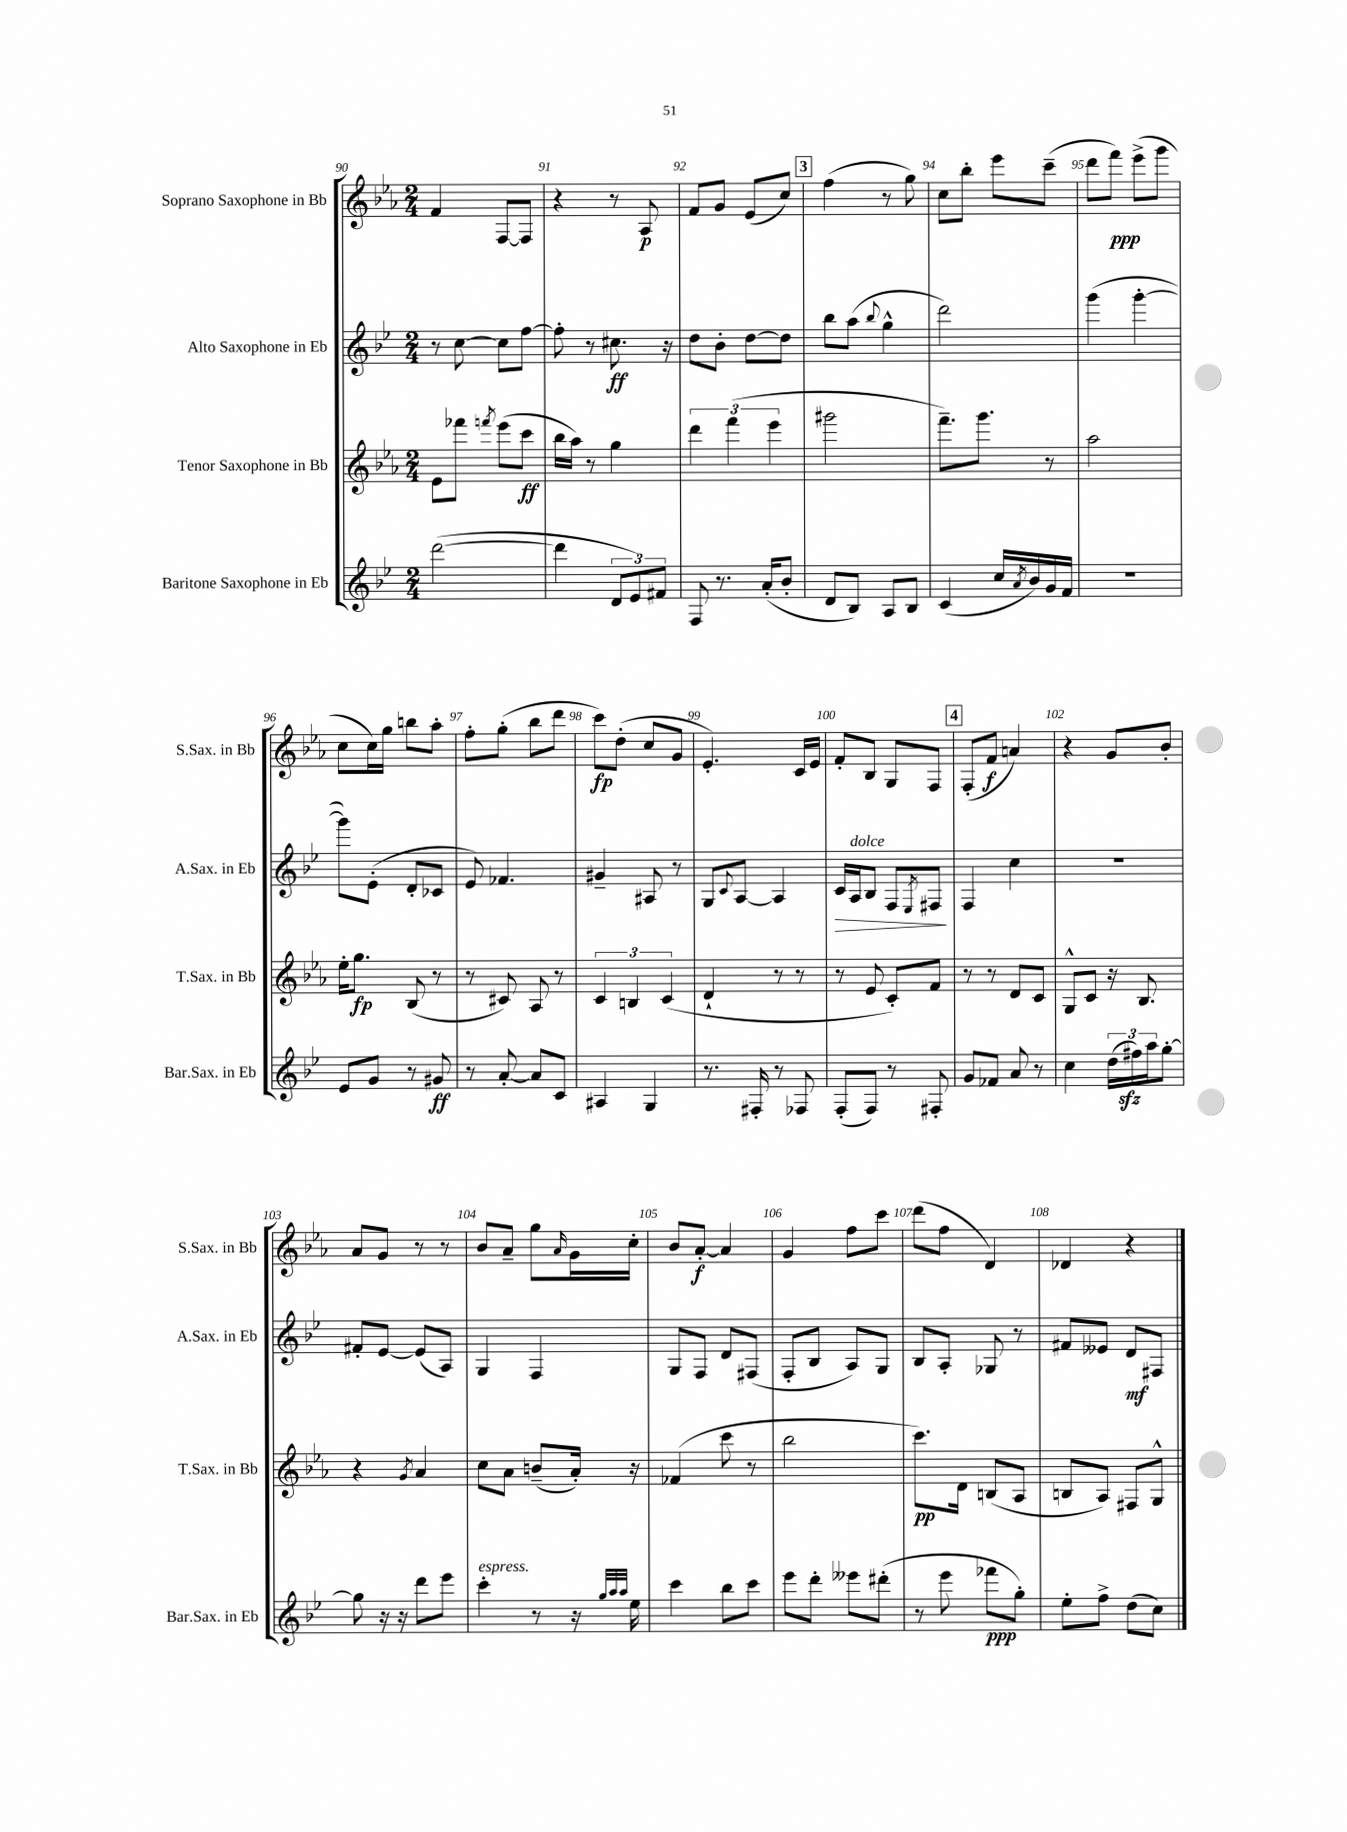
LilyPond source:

<<
\new StaffGroup <<
\new Staff = "s0" \with { instrumentName = "Soprano Saxophone in Bb" shortInstrumentName = "S.Sax. in Bb" } {
    \clef treble \key ees \major \numericTimeSignature \time 2/4
    f'4 f8~ f8 |
    r4 r8 aes8\p |
    f'8 g'8 ees'8( c''8) |
    \mark \markup { \box "3" } f''4( r8 g''8) |
    c''8 bes''8-. ees'''8 c'''8--( |
    d'''8 f'''8\ppp) ees'''8->( g'''8 |
    c''8 c''16) g''16 b''8 aes''8-. |
    f''8-. g''8-.( bes''8 d'''8 |
    c'''8\fp) d''8-.( c''8 g'8 |
    ees'4.-.) c'16 ees'16 |
    f'8-. bes8 g8 f8 |
    \mark \markup { \box "4" } f8-.( f'8\f a'4) |
    r4 g'8 bes'8-. |
    aes'8 g'8 r8 r8 |
    bes'8 aes'8-- g''8 \grace { aes'16 } g'16 c''16-. |
    bes'8 aes'8~-.\f aes'4 |
    g'4 f''8 c'''8 |
    d'''8( f''8 d'4) |
    des'4 r4 \bar "|." |
}
\new Staff = "s1" \with { instrumentName = "Alto Saxophone in Eb" shortInstrumentName = "A.Sax. in Eb" } {
    \clef treble \key bes \major \numericTimeSignature \time 2/4
    r8 c''8~ c''8 f''8~ |
    f''8-. r8 cis''8.\ff r16 |
    d''8 bes'8-. d''8~ d''8 |
    \mark \markup { \box "3" } bes''8 a''8( \appoggiatura { bes''8 } g''4-^ |
    d'''2) |
    g'''4( g'''4~-. |
    g'''8) ees'8-.( d'8-. ces'8 |
    ees'8) fes'4. |
    gis'4-- ais8 r8 |
    g8 \appoggiatura { c'8 } a8~ a4 |
    c'16\> a16^\markup { \italic "dolce" } bes8 f8 \acciaccatura { ees8 } fis8\! |
    \mark \markup { \box "4" } f4 c''4 |
    r2 |
    fis'8-. ees'8~ ees'8( a8) |
    g4 f4 |
    g8 f8 d'8 fis8( |
    f8-. bes8 a8) g8 |
    bes8 a8-. ges8 r8 |
    fis'8 eeses'8 d'8\mf fis8 \bar "|." |
}
\new Staff = "s2" \with { instrumentName = "Tenor Saxophone in Bb" shortInstrumentName = "T.Sax. in Bb" } {
    \clef treble \key ees \major \numericTimeSignature \time 2/4
    ees'8 fes'''8 \acciaccatura { f'''8 } ees'''8( c'''8\ff |
    bes''16 aes''16) r8 g''4 |
    \tuplet 3/2 { d'''4 f'''4( ees'''4 } |
    \mark \markup { \box "3" } gis'''2 |
    f'''8.--) g'''8. r8 |
    aes''2 |
    ees''16-. g''8.\fp bes8( r8 |
    r8 cis'8) aes8 r8 |
    \tuplet 3/2 { c'4 b4 c'4( } |
    d'4-! r8 r8 |
    r8 ees'8 c'8-.) f'8 |
    \mark \markup { \box "4" } r8 r8 d'8 c'8 |
    g8-^ c'8 r16 bes8. |
    r4 \acciaccatura { g'8 } aes'4 |
    c''8 aes'8 b'8--( aes'16-.) r16 |
    fes'4( c'''8 r8 |
    bes''2 |
    c'''8.\pp) d'16 b8( aes8 |
    b8 aes8) fis8 g8-^ \bar "|." |
}
\new Staff = "s3" \with { instrumentName = "Baritone Saxophone in Eb" shortInstrumentName = "Bar.Sax. in Eb" } {
    \clef treble \key bes \major \numericTimeSignature \time 2/4
    d'''2~( |
    d'''4 \tuplet 3/2 { d'8 ees'8) fis'8 } |
    f8 r8. a'16-.( bes'8-. |
    \mark \markup { \box "3" } d'8 bes8) a8 bes8 |
    c'4( c''16 \acciaccatura { a'8 } bes'16) g'16 f'16 |
    r2 |
    ees'8 g'8 r8 gis'8\ff |
    r8 a'8~-. a'8 c'8 |
    ais4 g4 |
    r8. fis16-. r8 fes8 |
    f8-.( f8) r8 fis8-. |
    \mark \markup { \box "4" } g'8 fes'8 a'8 r8 |
    c''4 \tuplet 3/2 { d''16( fis''16\sfz) a''16 } g''8~-. |
    g''8 r16 r16 d'''8 ees'''8 |
    c'''4-.^\markup { \italic "espress." } r8 r16 \grace { g''32 a''32 a''32 } ees''16 |
    c'''4 bes''8 c'''8 |
    ees'''8 d'''8-. eeses'''8 dis'''8-.( |
    r8 ees'''8 fes'''8\ppp g''8-.) |
    ees''8-. f''8-> d''8( c''8) \bar "|." |
}
>>
>>
\layout { \context { \Score currentBarNumber = #90 \override BarNumber.break-visibility = ##(#f #t #t) barNumberVisibility = #all-bar-numbers-visible } }
